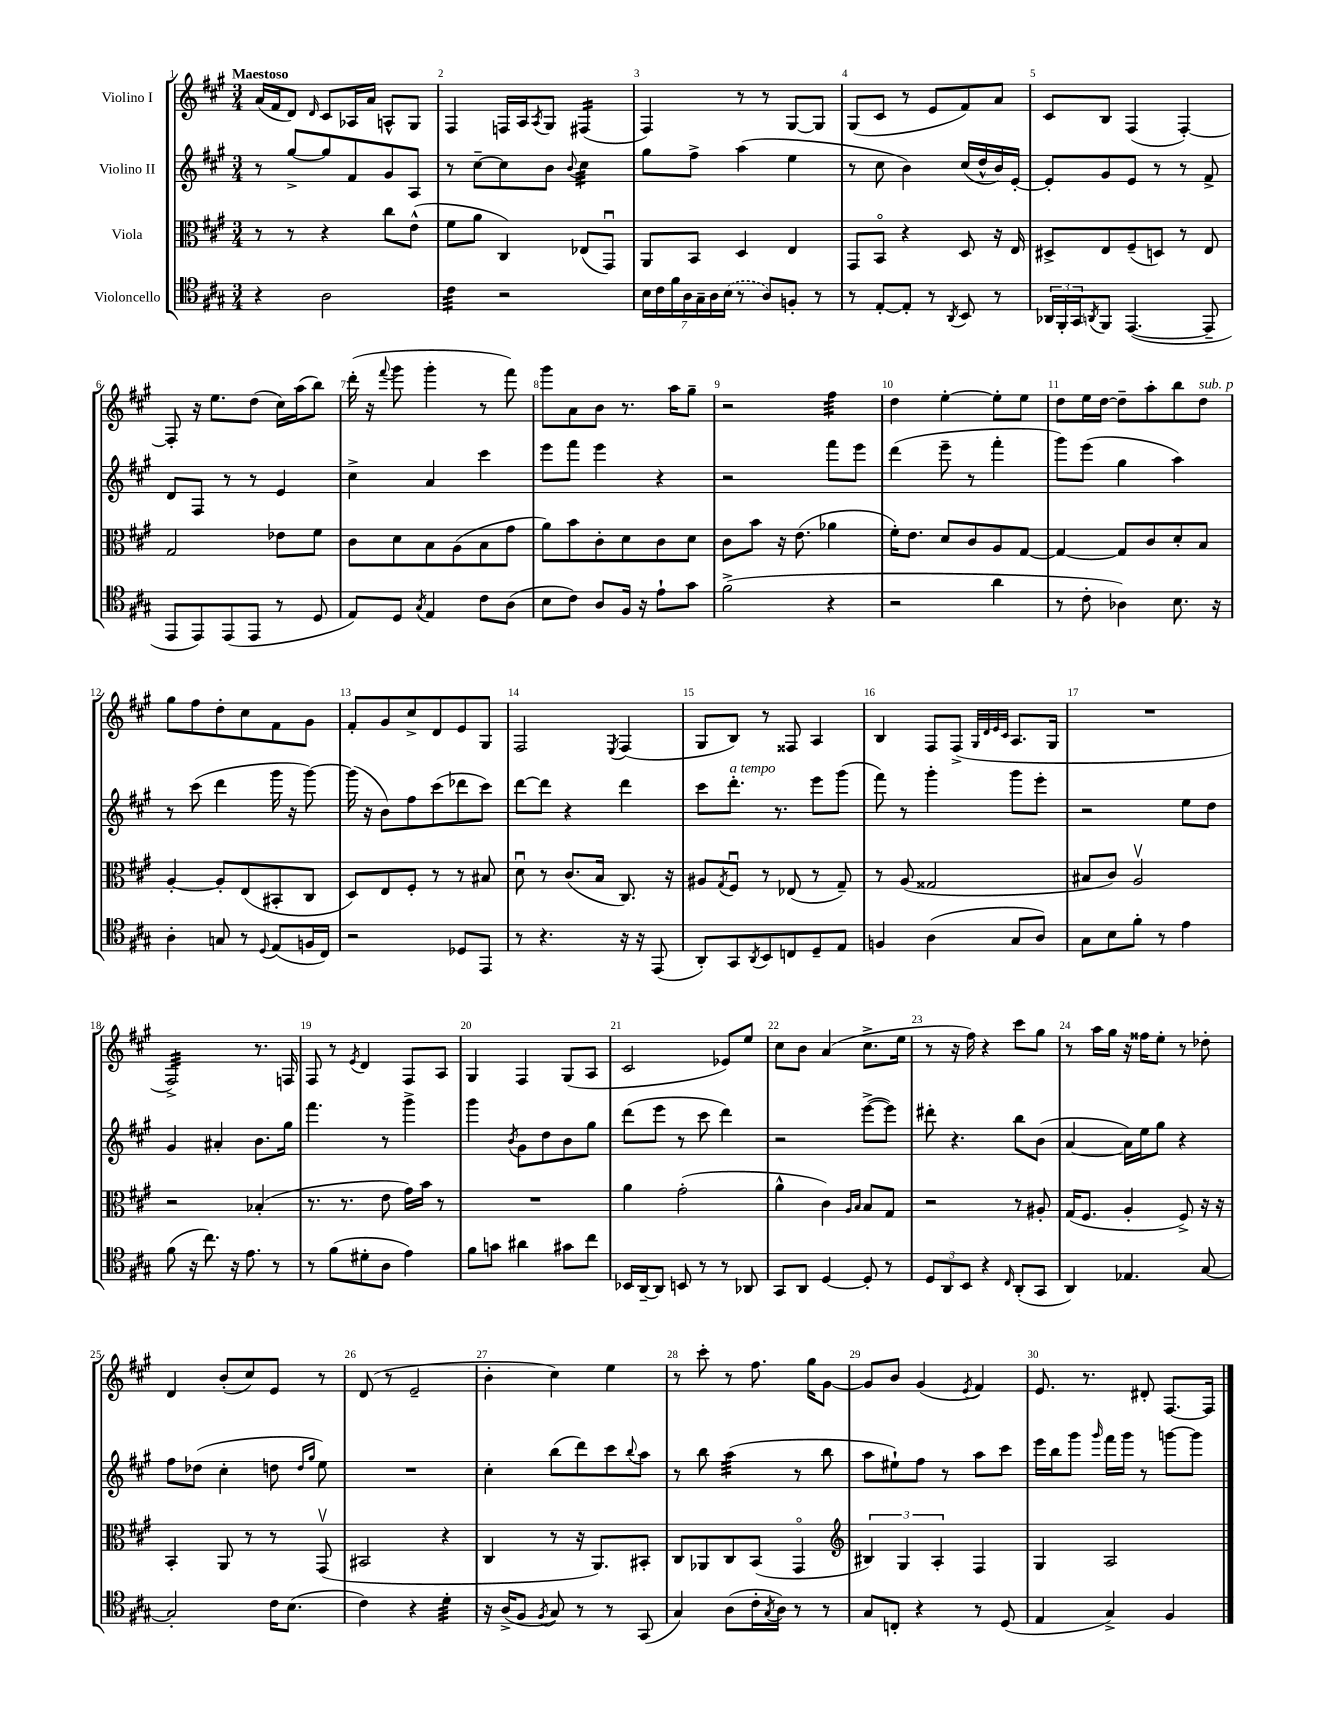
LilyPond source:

<<
\new StaffGroup <<
\new Staff = "s0" \with { instrumentName = "Violino I" } {
    \clef treble \key a \major \numericTimeSignature \time 3/4 \tempo "Maestoso"
    a'16( fis'16 d'8) \grace { d'16 } cis'8 aes16 a'16 a8-^ gis8 |
    fis4 f16 a16 \acciaccatura { a8 } gis8 fis4:16( |
    fis4) r8 r8 gis8~ gis8 |
    gis8( cis'8 r8 e'8 fis'8) a'8 |
    cis'8 b8 fis4( fis4~-.) |
    fis8-. r16 e''8. d''8( cis''16) a''16( b''8) |
    d'''16-.( r16 \appoggiatura { fis'''8 } gis'''8 gis'''4-. r8 fis'''8) |
    gis'''8 a'8 b'8 r8. a''16 gis''8-- |
    r2 fis''4:32 |
    d''4 e''4~-. e''8-. e''8 |
    d''8 e''16 d''16~ d''8-- a''8-. b''8 d''8^\markup { \italic "sub. p" } |
    gis''8 fis''8 d''8-. cis''8 fis'8 gis'8 |
    fis'8-. gis'8 cis''8-> d'8 e'8 gis8 |
    fis2 \acciaccatura { e8 } fis4( |
    gis8 b8) r8 fisis8 a4 |
    b4 fis8 fis8->( \grace { gis32 d'32 e'32 cis'32 } a8. gis16 |
    R2. |
    fis2:32->) r8. f16 |
    fis8 r8 \acciaccatura { e'8 } d'4 fis8 a8 |
    gis4 fis4 gis8( a8 |
    cis'2 ees'8) e''8 |
    cis''8 b'8 a'4( cis''8.-> e''16 |
    r8 r16 fis''16) r4 cis'''8 gis''8 |
    r8 a''16 gis''16 r16 fisis''16 e''8-. r8 des''8-. |
    d'4 b'8-.( cis''8) e'8 r8 |
    d'8( r8 e'2-- |
    b'4-. cis''4) e''4 |
    r8 cis'''8-. r8 fis''8. gis''16 gis'8~ |
    gis'8 b'8 gis'4( \acciaccatura { e'8 } fis'4) |
    e'8. r8. dis'8-. fis8.~ fis16 \bar "|." |
}
\new Staff = "s1" \with { instrumentName = "Violino II" } {
    \clef treble \key a \major \numericTimeSignature \time 3/4
    r8 gis''8~-> gis''8 fis'8 gis'8 a8 |
    r8 cis''8~-- cis''8 b'8 \appoggiatura { b'8 } cis''4:32 |
    gis''8 fis''8-> a''4( e''4 |
    r8 cis''8 b'4) cis''16( d''16-^ b'16) e'16~-. |
    e'8-. gis'8 e'8 r8 r8 fis'8-> |
    d'8 fis8 r8 r8 e'4 |
    cis''4-> a'4 cis'''4 |
    e'''8 fis'''8 e'''4 r4 |
    r2 fis'''8 e'''8 |
    d'''4( e'''8-- r8 fis'''4-. |
    gis'''8) e'''8( gis''4 a''4) |
    r8 cis'''8( d'''4 gis'''16 r16 gis'''8~) |
    gis'''16( r16 b'8) fis''8 cis'''8( des'''8 cis'''8) |
    d'''8~ d'''8 r4 d'''4 |
    cis'''8 d'''8.-.^\markup { \italic "a tempo" } r8. e'''8 gis'''8( |
    fis'''8) r8 gis'''4-. gis'''8 e'''8-. |
    r2 e''8 d''8 |
    gis'4 ais'4-. b'8. gis''16 |
    fis'''4. r8 gis'''4-> |
    gis'''4 \acciaccatura { b'8 } gis'8 d''8 b'8 gis''8 |
    d'''8( e'''8 r8 cis'''8 d'''4) |
    r2 e'''8~->( e'''8) |
    dis'''8-. r4. b''8 b'8( |
    a'4~ a'16) e''16 gis''8 r4 |
    fis''8 des''8( cis''4-. d''8 \grace { d''16 gis''16 } e''8) |
    R2. |
    cis''4-. b''8( d'''8) cis'''8 \appoggiatura { b''8 } a''8 |
    r8 b''8 a''4:32( r8 b''8 |
    a''8 eis''8-!) fis''8 r8 a''8 cis'''8 |
    e'''16 b''16 gis'''8 \grace { gis'''16 } fis'''16 gis'''16 r8 g'''8~ g'''8 \bar "|." |
}
\new Staff = "s2" \with { instrumentName = "Viola" } {
    \clef alto \key a \major \numericTimeSignature \time 3/4
    r8 r8 r4 cis''8 e'8-^( |
    fis'8 a'8 cis4) ees8( gis,8\downbow) |
    a,8 b,8 d4 e4 |
    gis,8 b,8\flageolet r4 d8 r16 e16 |
    dis8-> e8 fis8--( d8) r8 e8 |
    gis2 ees'8 fis'8 |
    cis'8 d'8 b8 a8( b8 gis'8 |
    a'8) b'8 cis'8-. d'8 cis'8 d'8 |
    cis'8 b'8 r16 e'8.( aes'4 |
    fis'16-.) e'8. d'8 cis'8 a8 gis8~ |
    gis4~ gis8 cis'8 d'8-. b8 |
    a4~-. a8-. e8( bis,8-. cis8 |
    d8) e8 fis8-. r8 r8 bis8 |
    d'8\downbow r8 cis'8.( b16 cis8.) r16 |
    ais8 \acciaccatura { gis8 } fis8\downbow r8 ees8( r8 gis8--) |
    r8 a8( gisis2 |
    bis8 cis'8) a2\upbow |
    r2 bes4-.( |
    r8. r8. e'8 gis'16) b'16 r8 |
    R2. |
    a'4 gis'2-.( |
    a'4-^ cis'4) \grace { a16 b16 } b8 gis8 |
    r2 r8 ais8-. |
    gis16( fis8. a4-. fis8->) r16 r16 |
    b,4-. a,8 r8 r8 gis,8\upbow( |
    bis,2 r4 |
    cis4 r8 r16 a,8.) bis,8-. |
    cis8 aes,8 cis8 b,8( gis,4\flageolet |
    \clef treble \tuplet 3/2 { bis4) gis4 a4-. } fis4 |
    gis4 a2 \bar "|." |
}
\new Staff = "s3" \with { instrumentName = "Violoncello" } {
    \clef tenor \key a \major \numericTimeSignature \time 3/4
    r4 a2 |
    cis'4:32 r2 |
    \tuplet 7/4 { b16 cis'16 fis'16 a16 gis16-- a16 \once \slurDashed b16( } r8 a8) f8-. r8 |
    r8 e8~-. e8-. r8 \acciaccatura { a,8 } b,8 r8 |
    \tuplet 3/2 { aes,16 fis,16-. gis,16 } \acciaccatura { a,8 } fis,8 e,4.~( e,8-- |
    e,8 e,8) e,8( e,8 r8 d8 |
    e8) d8 \acciaccatura { gis8 } e4 cis'8 a8( |
    b8 cis'8) a8 fis16 r16 e'8-! gis'8 |
    fis'2->( r4 |
    r2 a'4 |
    r8 cis'8-. aes4) b8. r16 |
    a4-. g8 r8 \appoggiatura { d8 } e8( f16 cis16) |
    r2 des8 e,8 |
    r8 r4. r16 r16 e,8( |
    a,8-.) gis,8 \acciaccatura { a,8 } b,8 c8 d8-- e8 |
    f4 a4( gis8 a8) |
    gis8 b8 fis'8-. r8 e'4 |
    fis'8( r16 cis''8.) r16 e'8. r8 |
    r8 fis'8( dis'8-. a8 e'4) |
    fis'8 g'8 ais'4 gis'8 cis''8 |
    bes,16 a,16~-- a,8 b,8 r8 r8 aes,8 |
    gis,8 a,8 d4~ d8-. r8 |
    \tuplet 3/2 { d8 a,8 b,8 } r4 \grace { cis16 } a,8-.( gis,8 |
    a,4) ees4. gis8~ |
    gis2-. cis'16 b8.( |
    cis'4) r4 d'4:32-. |
    r16 a16->( fis8 \acciaccatura { fis8 } gis8) r8 r8 gis,8( |
    gis4) a8( cis'16-. \acciaccatura { gis8 } a16) r8 r8 |
    gis8 c8-. r4 r8 d8( |
    e4 gis4->) fis4 \bar "|." |
}
>>
>>
\layout { \context { \Score \override BarNumber.break-visibility = ##(#f #t #t) barNumberVisibility = #all-bar-numbers-visible } }
